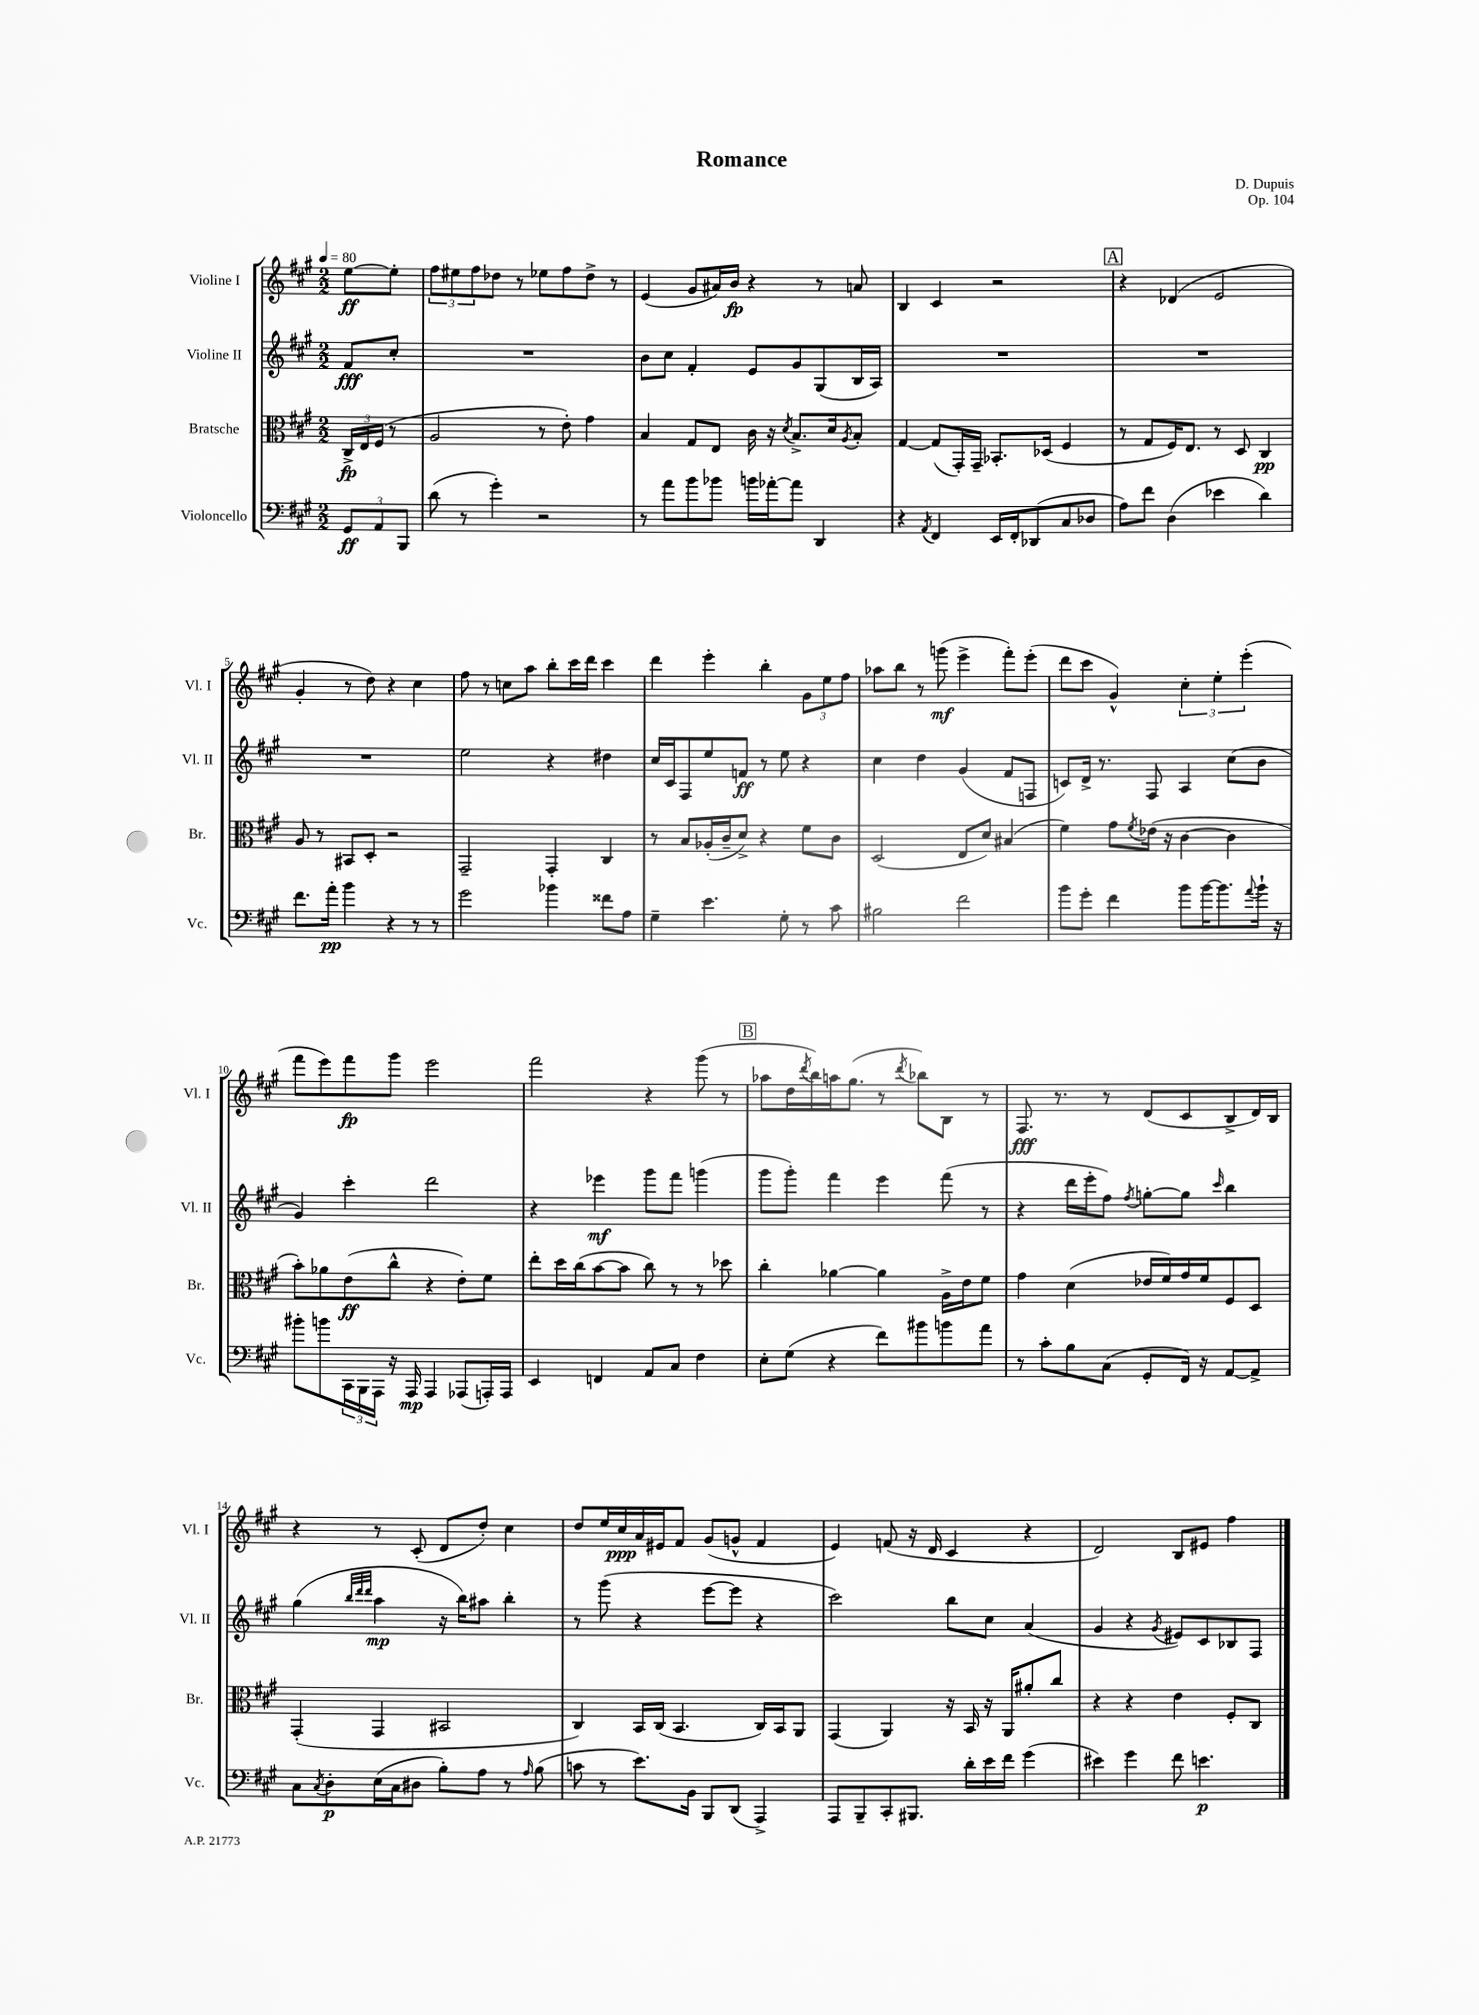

**kern	**kern	**kern	**kern
*staff4	*staff3	*staff2	*staff1
*clefF4	*clefC3	*clefG2	*clefG2
*k[f#c#g#]	*k[f#c#g#]	*k[f#c#g#]	*k[f#c#g#]
*M2/2	*M2/2	*M2/2	*M2/2
*MM80	*MM80	*MM80	*MM80
12GG#	24C#^	8f#	[8ee
.	24E	.	.
12AA	(24F#	.	.
.	8r	8cc#'	8ee']
12BBB	.	.	.
=	=	=	=
(8d	2A	1r	12ff#
.	.	.	12ee#
8r	.	.	.
.	.	.	12ff#
4g#')	.	.	8dd-
.	.	.	8r
2r	8r	.	8ee-
.	8e')	.	8ff#
.	4g#	.	8dd-^
.	.	.	8r
=	=	=	=
8r	4B	8b	(4e
8a	.	8cc#	.
8b	8G#	4f#'	8g#
8b-	8E	.	16a#)
.	.	.	16b
16b	16c#	8e	4r
[16a-'	16r	.	.
.	8qd	.	.
8a-]	8.B^	8g#	.
4DD	.	(8G#	8r
.	16d	.	.
.	8qA	.	.
.	8B'	16B	8a
.	.	16A)	.
=	=	=	=
4r	[4G#	1r	4B
8qAA	.	.	.
4FF#	(8G#]	.	4c#
.	16GG#')	.	.
.	16GG#~	.	.
16EE	8.BB-'	.	2r
16FF#'	.	.	.
(8DD-	.	.	.
.	(16D-	.	.
8C#	4F#	.	.
8D-	.	.	.
=	=	=	=
8A)	8r	1r	4r
8f#	8G#	.	.
(4D	16F#)	.	(4d-
.	8.E	.	.
4e-	8r	.	2e
.	8D	.	.
4d)	4C#	.	.
=	=	=	=
8.f#	8A	1r	4g#'
.	8r	.	.
16a'	.	.	.
4b	8BB#	.	8r
.	8D'	.	8dd)
4r	2r	.	4r
8r	.	.	4cc#
8r	.	.	.
=	=	=	=
2g#	2GG#~	2ee	8ff#
.	.	.	8r
.	.	.	8cc
.	.	.	8aa
4b-	4GG#'	4r	8bb'
.	.	.	16ccc#
.	.	.	16ddd
8f##	4C#	4dd#	4ccc#
8A	.	.	.
=	=	=	=
4G#~	8r	16cc#	4ddd
.	.	16c#	.
.	8B	8F#	.
4.e	(16A-'	8ee	4eee'
.	16c#~	.	.
.	8d^)	8f	.
.	4r	8r	4bb'
8G#'	.	8ee	.
8r	8f#	4r	12g#
.	.	.	12ee
8c#	8c#	.	.
.	.	.	12ff#
=	=	=	=
2B#	(2D	4cc#	8aa-
.	.	.	8bb
.	.	4dd	8r
.	.	.	(8ggg
2f#	8E	(4g#	4eee^
.	8d)	.	.
.	(4B#	8f#	8fff#')
.	.	8F	(8eee'
=	=	=	=
8b	4f#)	8c)	8ddd
8g#'	.	16d^	8ccc#
.	.	8.r	.
4f#	8g#	.	4g#^^)
.	8qf#	.	.
.	(16e-	8F#	.
.	16r	.	.
8b	[4c#	4A	6cc#'
[16b	.	.	.
.	.	.	6ee'
8.b]	.	.	.
.	4c#]	(8cc#	.
.	.	.	(6eee'
8qqa	.	.	.
16b`	.	8b	.
16r	.	.	.
=	=	=	=
8b#'	8b')	4g#)	8fff#
8b	8a-	.	8eee)
24CC#	(8e	4ccc#'	8fff#
24BBB	.	.	.
24AAA	.	.	.
16r	8cc#^^	.	8ggg#
16AAA	.	.	.
4AAA	4r	2ddd	2eee
(8AAA-	8e')	.	.
16AAA')	8f#	.	.
16AAA	.	.	.
=	=	=	=
4EE	8ee'	4r	2fff#
.	16dd	.	.
.	(16cc#	.	.
4FF	[8b	4eee-	.
.	8b]	.	.
8AA	8cc#)	8ggg#	4r
8C#	8r	8fff#	.
4F#	8r	(4ggg	(8ggg#
.	8dd-	.	8r
=	=	=	=
8E'	4cc#'	8ggg#	8aa-
(8G#	.	8ggg#')	16dd
.	.	.	8qddd
.	.	.	16bb)
4r	[4a-	4fff#	16aa
.	.	.	(8.gg#
8f#)	4a-]	4eee	8r
.	.	.	8qddd
8b#	.	.	8bb-)
8b	16A^	(8fff#	8B
.	16e	.	.
8a	8f#	8r	8r
=	=	=	=
8r	4g#	4r	8.F#
8c#'	.	.	.
.	.	.	8.r
8B	(4d	16ddd	.
.	.	16eee'	.
(8C#	.	8ff#)	8r
.	.	8qff#	.
8GG#'	16e-	[8gg'	(8d
.	16f#)	.	.
16FF#)	16g#	8gg]	8c#
16r	16f#	.	.
.	.	16qqccc#	.
[8AA	8F#	4bb	8B^
8AA^]	8D	.	16d)
.	.	.	16B
=	=	=	=
8C#	(4GG#'	(4gg#	4r
8qC#	.	.	.
8D'	.	.	.
.	.	32qqbb	.
.	.	32qqddd	.
.	.	32qqddd	.
(16E	4GG#	4aa	8r
16C#	.	.	.
8D#	.	.	(8c#'
8B')	2BB#	16r	8d
.	.	16bb)	.
8A	.	8aa#	8dd')
8r	.	4bb'	4cc#
16qqA	.	.	.
(8B	.	.	.
=	=	=	=
8c	4C#)	8r	8dd
8r	.	(8ggg#	16ee
.	.	.	16cc#
8.e)	16BB	4r	16a
.	(16C#	.	16e#
.	4.BB	.	8f#
16BB	.	.	.
8BBB	.	[8eee	(8g#
(8DD	.	8eee]	8g^^
4AAA^)	16C#)	4r	4f#
.	16BB	.	.
.	8AA	.	.
=	=	=	=
8AAA	(4GG#	2ccc#)	4e)
8BBB~	.	.	.
8CC#'	4AA)	.	(8f
8.BBB#	.	.	16r
.	.	.	16d
.	16r	8bb	4c#
16d'	16BB	.	.
16e	16r	8cc#	.
16f#	16AA	.	.
(4g#	8a#'	(4a	4r
.	8cc#	.	.
=	=	=	=
4e#)	4r	4g#	2d)
4g#	4r	4r	.
.	.	8qg#	.
8f#	4e	8e#)	8B
4.e	.	8c#	8e#
.	8F#'	8B-	4ff#
.	8C#	8F#	.
==	==	==	==
*-	*-	*-	*-
